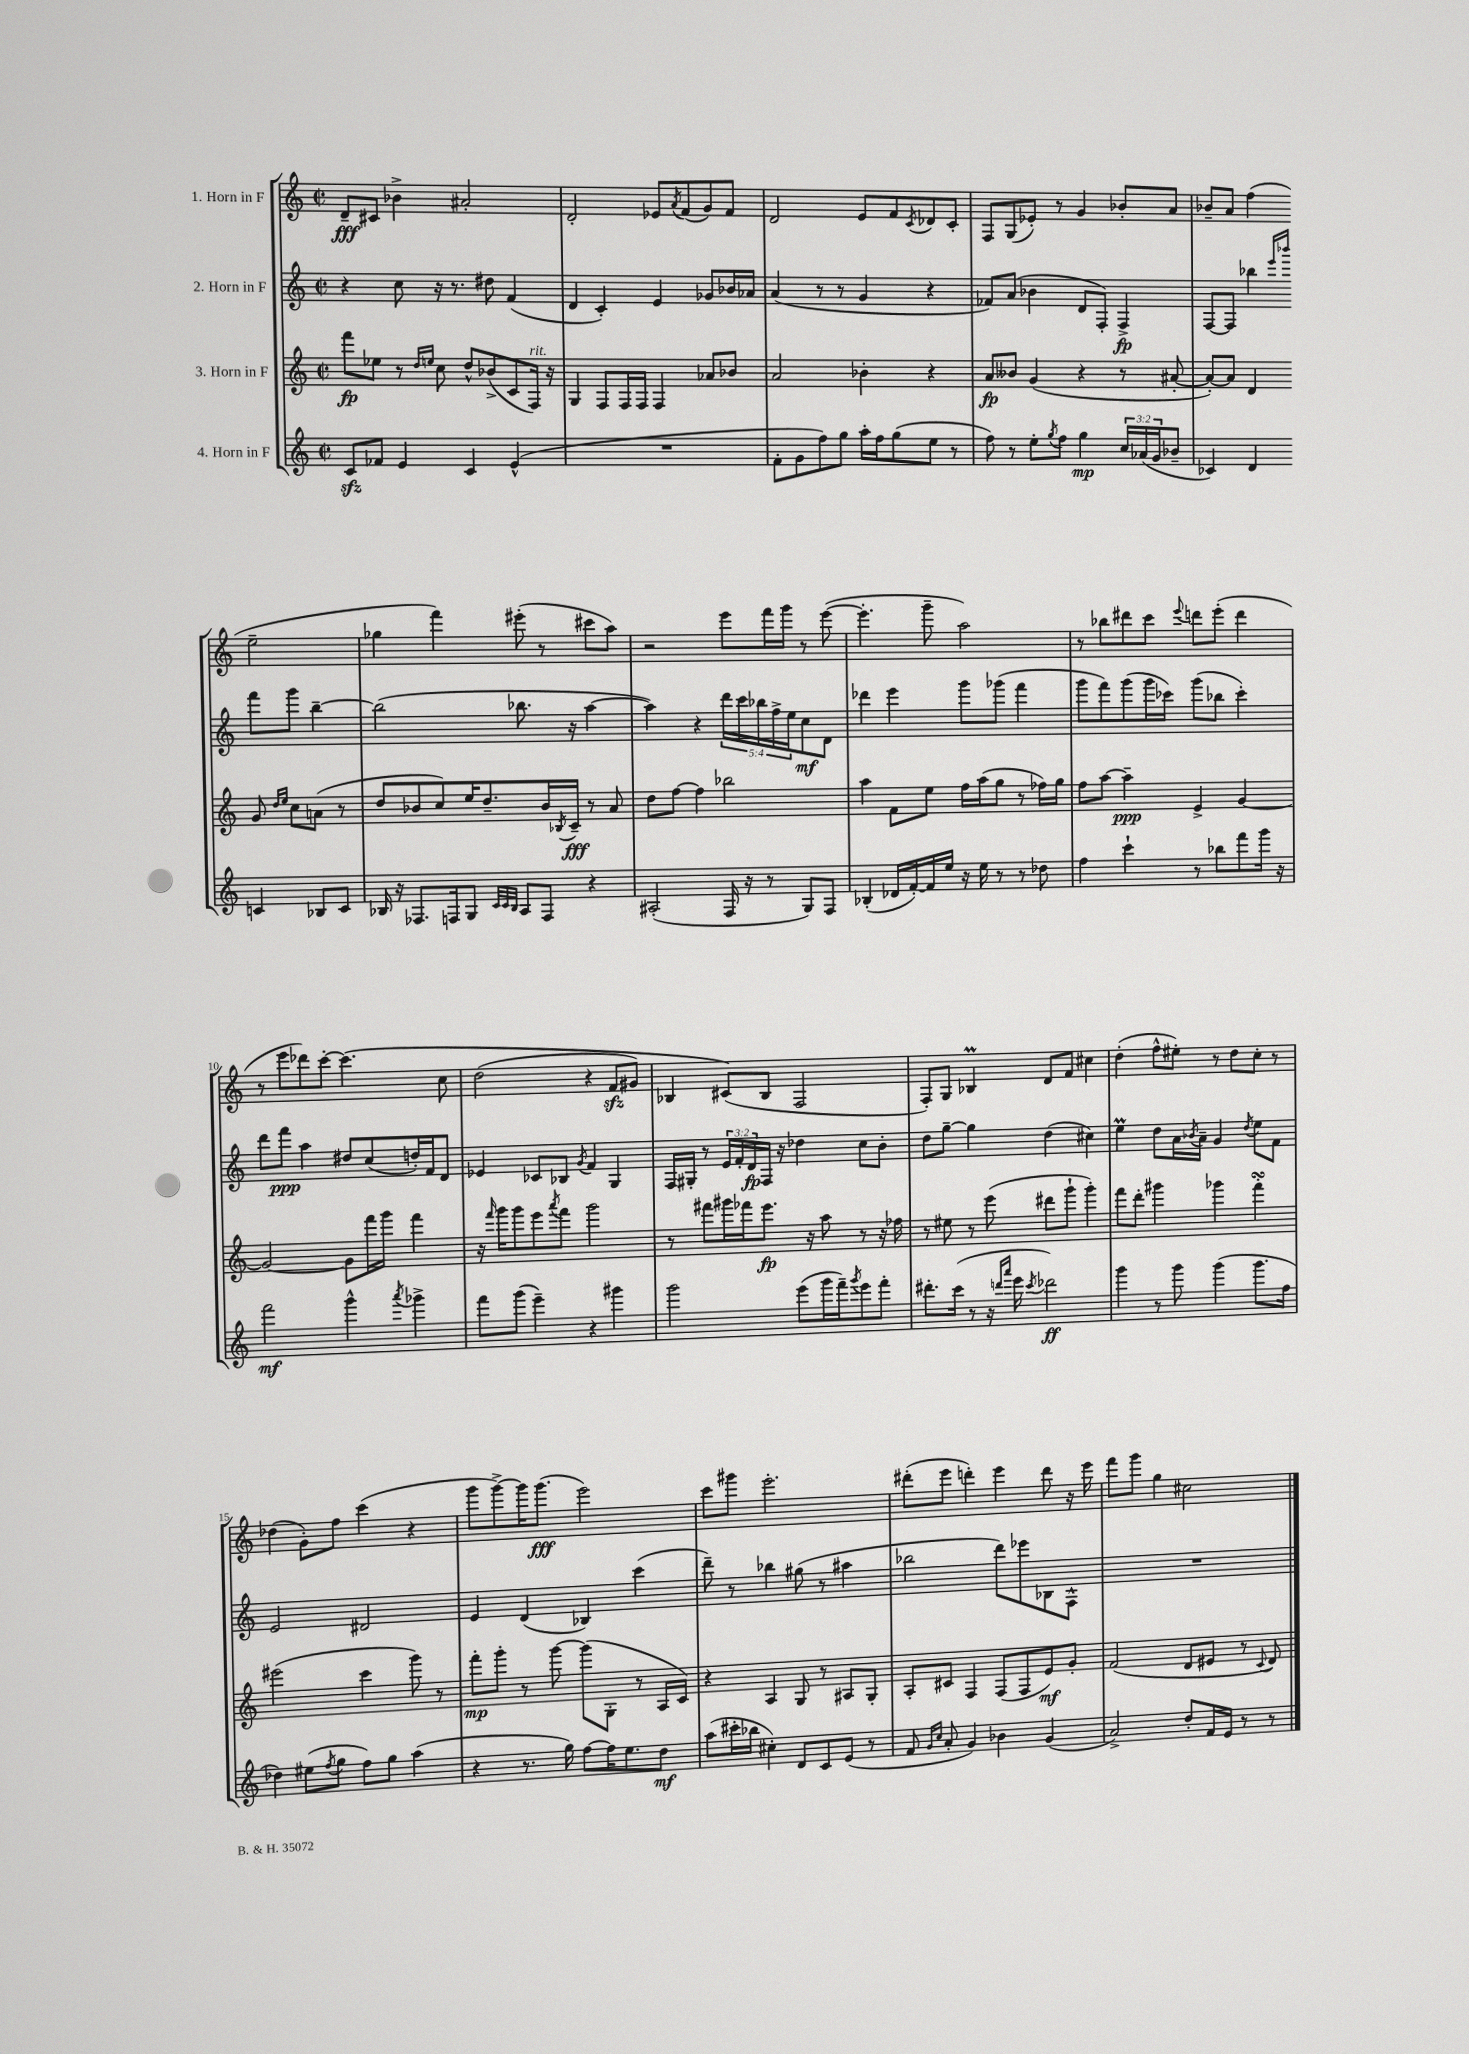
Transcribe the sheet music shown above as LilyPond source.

<<
\new StaffGroup <<
\new Staff = "s0" \with { instrumentName = "1. Horn in F" } {
    \clef treble \key c \major \defaultTimeSignature \time 2/2
    d'8--\fff cis'8 bes'4-> ais'2-. |
    d'2-. ees'8 \acciaccatura { a'8 } f'8( g'8) f'8 |
    d'2 e'8 f'8 \acciaccatura { c'8 } des'8 c'8-. |
    f8 g8( ees'8-.) r8 g'4 bes'8-. a'8 |
    bes'8-- a'8 f''4( e''2-- |
    ges''4 f'''4) eis'''8-.( r8 cis'''8 a''8) |
    r2 e'''8 f'''16 g'''16 r8 e'''8~( |
    e'''4.-. g'''8-- a''2) |
    r8 bes''8 dis'''8 c'''8 \appoggiatura { e'''8 } d'''8 e'''8-.( d'''4 |
    r8 e'''8 des'''8) c'''8~-. c'''4.\( c''8 |
    d''2( r4 f'8\sfz gis'8) |
    bes4 cis'8(\) bes8 f2 |
    f8-.) g8 bes4\prall d'8 f'8 cis''4 |
    d''4-.( f''8-^ eis''8-.) r8 d''8 c''8-. r8 |
    des''4( g'8-.) f''8 c'''4( r4 |
    g'''8 g'''8~->) g'''16 g'''8.\fff( e'''2) |
    c'''8 gis'''8 e'''2.-. |
    dis'''8-.( e'''8 d'''4-.) e'''4 d'''8 r16 e'''16 |
    f'''8 g'''8 g''4 cis''2 \bar "|." |
}
\new Staff = "s1" \with { instrumentName = "2. Horn in F" } {
    \clef treble \key c \major \defaultTimeSignature \time 2/2 \override Staff.TupletNumber.text = #tuplet-number::calc-fraction-text
    r4 c''8 r16 r8. dis''8 f'4( |
    d'4 c'4-.) e'4 ges'8 bes'16 aes'16 |
    a'4( r8 r8 g'4 r4 |
    fes'8) a'8( bes'4 d'8 f8-.) f4->\fp |
    f8~ f8 bes''4 \grace { e'''16 bes'''16 } f'''8 g'''8 bes''4~-- |
    bes''2( bes''8. r16 a''4~ |
    a''4) r4 \tuplet 5/4 { d'''16 c'''16 bes''16 f''16-> e''16 } c''8\mf d'8 |
    des'''4 e'''4 g'''8 ges'''8( f'''4 |
    g'''8 f'''8) g'''8( g'''16 ces'''16) g'''8( bes''8 ces'''4-.) |
    d'''8 f'''8\ppp a''4 dis''8 c''8( d''16-.) f'16 d'8 |
    ees'4 ces'8 bes8 \acciaccatura { g'8 } f'4 g4 |
    f16 gis16-. r8 \tuplet 3/2 { e'16 f'16-. d'16\fp } f16 r16 des''4 c''8 b'8-. |
    d''8 g''8~-- g''4 d''4( cis''4) |
    e''4\prall d''8 a'16 \acciaccatura { bes'8 } a'16-- g'4 \acciaccatura { d''8 } e''8 f'8 |
    e'2 dis'2 |
    e'4 d'4( bes4) c'''4( |
    d'''8--) r8 bes''4 gis''8( r8 ais''4 |
    bes''2 d'''8) ees'''8 bes8 f8-^ |
    R1 \bar "|." |
}
\new Staff = "s2" \with { instrumentName = "3. Horn in F" } {
    \clef treble \key c \major \defaultTimeSignature \time 2/2
    f'''8\fp ees''8 r8 \grace { d''16 e''16 } c''8 d''8-^ bes'8->( c'8 f16^\markup { \italic "rit." }) r16 |
    g4 f8 f16 f16 f4 aes'8 bes'8 |
    a'2 bes'4-. r4 |
    a'8\fp beses'8 g'4( r4 r8 ais'8~-. |
    ais'8~-.) ais'8 d'4 g'8 \grace { d''16 e''16 } c''8 a'8( r8 |
    d''8 bes'8 c''8) e''16 d''8.-- bes'16 \acciaccatura { bes8 } c'16--\fff r8 a'8 |
    d''8 f''8~ f''4 bes''2 |
    a''4 f'8 e''8 f''16 a''16( g''8 r8 fes''16) g''16 |
    f''8 a''8~ a''4--\ppp e'4-> g'4~ |
    g'2~ g'8 f'''16 g'''16 f'''4 |
    r16 \grace { f'''16 } g'''16 g'''8 e'''8 \acciaccatura { a'''8 } f'''8 g'''2 |
    r8 fis'''8 gis'''16 fes'''16 e'''8.\fp r16 a''8 r8 r16 fes''16 |
    r8 eis''8 r8 e'''8( dis'''8 g'''8-! g'''4-.) |
    f'''8 d'''8-. gis'''4 ges'''4 f'''4-.\turn |
    eis'''2( c'''4 g'''8) r8 |
    f'''8-.\mp g'''8-. r8 g'''8~ g'''8( g8-. r8 a16 c'16) |
    r4 a4 g8 r8 ais8 g8-. |
    a8-. cis'8 f4 f8( f8 e'8\mf) g'8-. |
    f'2( d'8 eis'8 r8 \appoggiatura { c'8 } d'8) \bar "|." |
}
\new Staff = "s3" \with { instrumentName = "4. Horn in F" } {
    \clef treble \key c \major \defaultTimeSignature \time 2/2 \override Staff.TupletNumber.text = #tuplet-number::calc-fraction-text
    c'8\sfz fes'8 e'4 c'4 e'4-^( |
    R1 |
    f'8-. g'8 f''8) g''8 a''16-. f''16 g''8( e''8 r8 |
    f''8) r8 e''8-. \acciaccatura { g''8 } f''8 g''4\mp \tuplet 3/2 { c''16 aes'16( g'16 } bes'8-- |
    ces'4) d'4 c'4 bes8 c'8 |
    bes16 r16 fes8. f16 g8 \grace { c'32 c'32 bes32 } a8 f8 r4 |
    ais2-.( f16 r16 r8 g8) f8 |
    bes4-.( des'16 f'16~-.) f'16 e''16 r16 e''16 r8 r8 des''8 |
    f''4 c'''4-! r8 bes''8 f'''8 g'''16 r16 |
    f'''2\mf g'''4-^ \acciaccatura { a'''8 } ges'''4-> |
    f'''8 g'''8( e'''4--) r4 gis'''4 |
    g'''2 e'''8( g'''16 f'''16--) \acciaccatura { g'''8 } e'''8 f'''8-. |
    dis'''8.-. c'''16( r8 r16 \grace { d'''16 a'''16 } e'''16 \acciaccatura { c'''8 } des'''2\ff) |
    g'''4 r8 g'''8 g'''4( g'''8. f''16 |
    des''4) eis''8( \acciaccatura { f''8 } g''8 f''8) g''8 a''4( |
    r4 r8. g''16) f''8~ f''16 e''8. d''8\mf |
    a''8( cis'''16-. bes''16 cis''4-.) d'8 c'8 e'8( r8 |
    f'8 \grace { g'16 c''16 } a'8-. g'4) bes'4 g'4( |
    a'2->) d''8-. f'16 e'16 r8 r8 \bar "|." |
}
>>
>>
